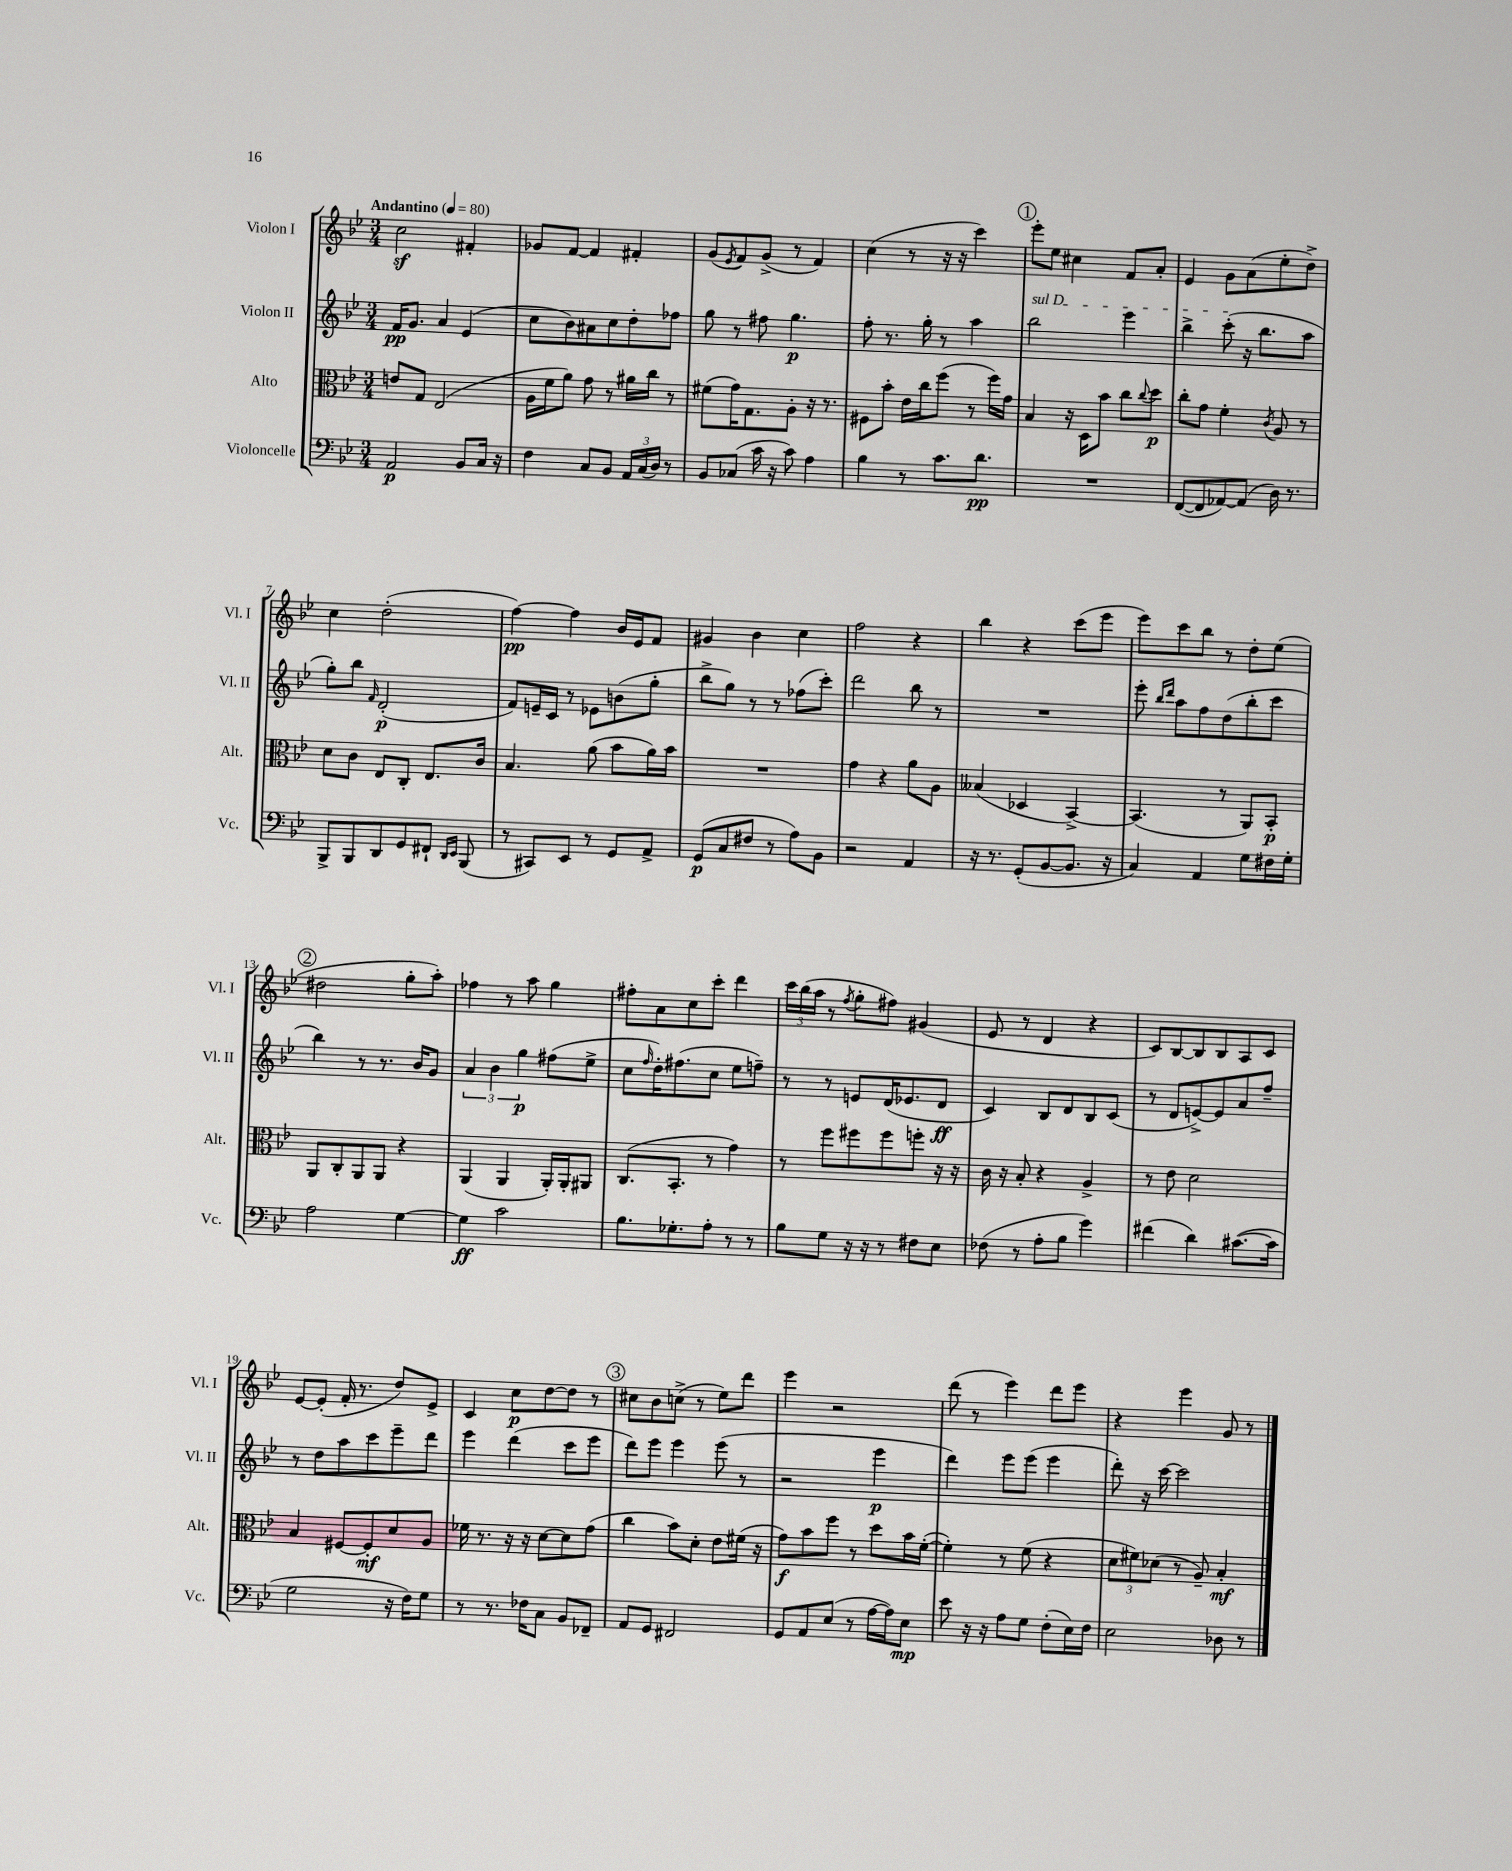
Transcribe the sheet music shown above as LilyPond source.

<<
\new StaffGroup <<
\new Staff = "s0" \with { instrumentName = "Violon I" shortInstrumentName = "Vl. I" } {
    \clef treble \key bes \major \numericTimeSignature \time 3/4 \tempo "Andantino" 4 = 80
    c''2\sf fis'4-. |
    ges'8 f'8~ f'4 fis'4-. |
    g'8( \acciaccatura { ees'8 } f'8) g'8->( r8 f'4) |
    c''4( r8 r16 r16 c'''4) |
    \mark \markup { \circle "1" } ees'''8-. ees''8 cis''4 f'8 a'8-. |
    ees'4 g'8 a'8( ees''8-. d''8->) |
    c''4 d''2-.( |
    f''4~\pp) f''4 bes'16 ees'16 f'8 |
    gis'4 bes'4 c''4 |
    f''2 r4 |
    bes''4 r4 c'''8( ees'''8 |
    ees'''8) c'''8 bes''8 r8 d''8-. ees''8( |
    \mark \markup { \circle "2" } dis''2 g''8-. a''8-.) |
    fes''4 r8 a''8 g''4 |
    fis''8-. a'8 c''8 c'''8-. d'''4 |
    \tuplet 3/2 { c'''16 bes''16( a''16 } r8 \acciaccatura { f''8 } g''8-. fis''8) gis'4( |
    ees'8 r8 d'4 r4 |
    c'8) bes8~ bes8 bes8 a8 c'8 |
    ees'8~ ees'8-.( f'16-. r8. d''8) ees'8-> |
    c'4 c''8\p d''8~ d''8 r8 |
    \mark \markup { \circle "3" } cis''8 bes'8 c''8->( r8 ees''8) d'''8 |
    ees'''4 r2 |
    d'''8( r8 ees'''4) d'''8 ees'''8 |
    r4 ees'''4 g'8 r8 \bar "|." |
}
\new Staff = "s1" \with { instrumentName = "Violon II" shortInstrumentName = "Vl. II" } {
    \clef treble \key bes \major \numericTimeSignature \time 3/4
    f'16\pp g'8. a'4 ees'4( |
    c''8 bes'8) ais'8 c''8 d''8-. fes''8 |
    g''8 r8 fis''8 g''4.\p |
    f''8-. r8. g''16-. r8 a''4 |
    \mark \markup { \circle "1" } \once \override TextSpanner.bound-details.left.text = \markup { \italic "sul D" } bes''2\startTextSpan ees'''4 |
    bes''4-> c'''8-.\stopTextSpan( r16 bes''8. a''8 |
    g''8-.) bes''8 \grace { f'16 } d'2-.\p( |
    f'8) e'16-- c'16 r8 ees'8 b'8( g''8-. |
    bes''8-> g''8) r8 r8 fes''8( c'''8-.) |
    d'''2 bes''8 r8 |
    R2. |
    ees'''8-. \grace { bes''16 d'''16 } a''8 f''8 d''8( bes''8-. c'''8 |
    \mark \markup { \circle "2" } bes''4) r8 r8. bes'16 g'8 |
    \tuplet 3/2 { a'4 bes'4 g''4\p } fis''8( ees''8-> |
    c''8 \grace { f''16 } d''16-.) fis''8.( c''8 ees''8 f''8--) |
    r8 r8 e'8 d'16( ees'8. d'8\ff |
    c'4) bes8 d'8 bes8 c'8( |
    r8 d'8 e'8~->) e'8 a'8 f''8-- |
    r8 d''8 a''8 c'''8 ees'''8-- d'''8 |
    ees'''4 d'''4( c'''8 ees'''8 |
    \mark \markup { \circle "3" } d'''8) ees'''8 ees'''4 ees'''8( r8 |
    r2 ees'''4\p |
    d'''4) ees'''8 ees'''8( ees'''4 |
    d'''8-.) r16 c'''16~ c'''2 \bar "|." |
}
\new Staff = "s2" \with { instrumentName = "Alto" shortInstrumentName = "Alt." } {
    \clef alto \key bes \major \numericTimeSignature \time 3/4
    e'8 g8 ees2( |
    a16 f'16 a'8) g'8 r8 ais'16 c''16 r8 |
    fis'8( g'16) g8. a8-. r16 r8. |
    fis8 bes'8-. ees'16 c''16 f''8( r8 f''16) g'16 |
    \mark \markup { \circle "1" } bes4 r16 d16 bes'8 c''8 \appoggiatura { c''8 } d''8\p |
    c''8-. g'8 f'4-. \acciaccatura { c'8 } a8 r8 |
    d'8 c'8 ees8 c8-. ees8. c'16 |
    bes4. a'8( bes'8 a'16) bes'16 |
    R2. |
    g'4 r4 a'8 a8 |
    beses4( des4 bes,4~->) |
    bes,4.( r8 a,8) bes,8-.\p |
    \mark \markup { \circle "2" } a,8 c8-. a,8 a,8 r4 |
    a,4( a,4 a,16-.) a,16-. ais,8 |
    c8.( bes,8.-. r8 g'4) |
    r8 f''8 fis''8 fis''8 f''8-. r16 r16 |
    c'16 r16 bes8-. r4 a4-> |
    r8 ees'8 d'2 |
    bes4 fis8~ fis8-.\mf d'8 a8 |
    fes'16 r8. r16 r16 d'8~ d'8 g'8( |
    \mark \markup { \circle "3" } c''4 bes'8) d'8-. ees'8 fis'16( r16 |
    g'8\f) bes'8 f''8 r8 d''8 bes'16 f'16~-.( |
    f'4-.) r8 f'8( r4 |
    \tuplet 3/2 { d'8 fis'8) des'8( } r8 a8--) bes4-.\mf \bar "|." |
}
\new Staff = "s3" \with { instrumentName = "Violoncelle" shortInstrumentName = "Vc." } {
    \clef bass \key bes \major \numericTimeSignature \time 3/4
    a,2\p bes,8 c16 r16 |
    f4 c8 bes,8 \tuplet 3/2 { a,16 c16( d16) } r8 |
    bes,8 ces8( c'16 r16 c'8) a4 |
    bes4 r8 c'8. d'8.\pp |
    \mark \markup { \circle "1" } R2. |
    f,8~( f,8 aes,8~) aes,8( d16) r8. |
    bes,,8-> bes,,8 d,8 g,8 fis,8-! \grace { d,16 ees,16 } bes,,8( |
    r8 cis,8) ees,8 r8 g,8 a,8-> |
    g,8\p( c8 fis8 r8 a8) bes,8 |
    r2 a,4 |
    r16 r8. g,8-.( bes,8~ bes,8. r16 |
    c4) a,4 g8 fis16 g16-. |
    \mark \markup { \circle "2" } a2 g4~ |
    g4\ff c'2 |
    bes8. ges8.-. a8-. r8 r8 |
    bes8 g8 r16 r16 r8 fis8 ees8 |
    fes8( r8 a8-. bes8 g'4) |
    fis'4( d'4) cis'8.~( cis'16 |
    g2 r16 f16) g8 |
    r8 r8. fes16 c8 bes,8 fes,8-- |
    \mark \markup { \circle "3" } a,8 g,8 fis,2 |
    g,8 a,8 ees8( r8 a16~ a16) ees8\mp |
    ees'8 r16 r16 a8 g8 f8-.( ees16) f16 |
    ees2 des8 r8 \bar "|." |
}
>>
>>
